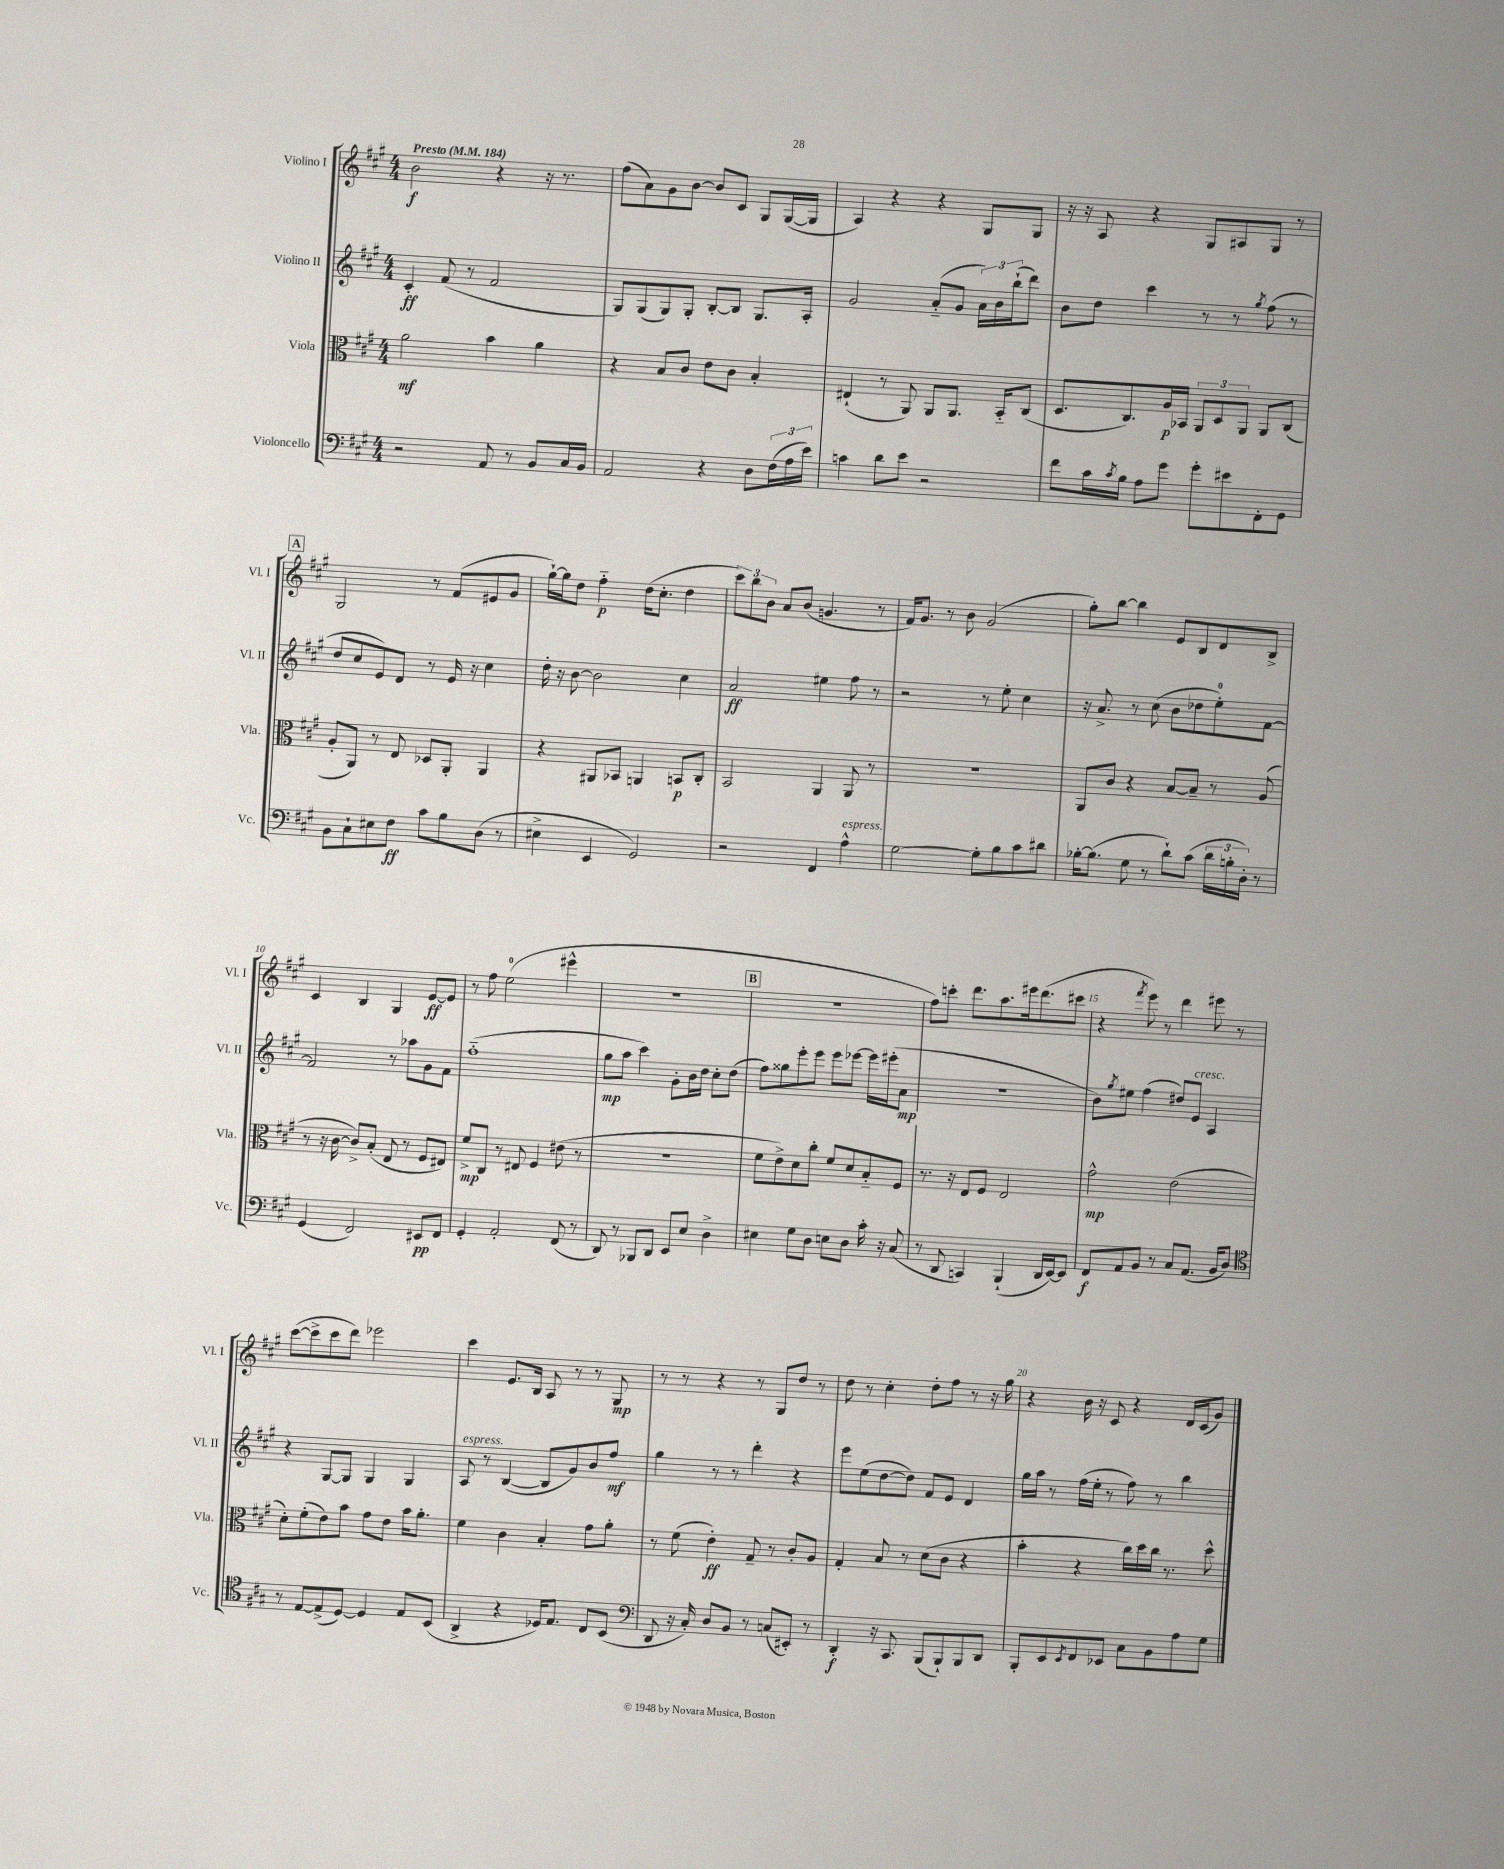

**kern	**kern	**kern	**kern
*staff4	*staff3	*staff2	*staff1
*clefF4	*clefC3	*clefG2	*clefG2
*k[f#c#g#]	*k[f#c#g#]	*k[f#c#g#]	*k[f#c#g#]
*M4/4	*M4/4	*M4/4	*M4/4
*MM184	*MM184	*MM184	*MM184
2r	2a	4c#'	2b
.	.	(8f#	.
.	.	8r	.
8AA	4b	2f#	4r
8r	.	.	.
8BB	4a	.	16r
.	.	.	8.r
16C#	.	.	.
16BB	.	.	.
=	=	=	=
2AA	4r	8G#)	(8ff#
.	.	(8G#	8a)
.	8B	8G#)	8g#
.	8c#	8G#'	[8b
4r	8e	[8B'	8b]
.	8c#	8B]	8c#
8D	4B'	8.G#	8G#
(24F#	.	.	([16G#
24A	.	.	.
.	.	16A'	16G#]
24e)	.	.	.
=	=	=	=
4c	(4E#`	2g#	4A)
8d	8r	.	4r
8e	8AA)	.	.
2r	8AA	(8a'~	4r
.	8.AA	8g#	.
.	.	24a)	8G#
.	.	24b	.
.	16BB'~	.	.
.	.	(24bb`	.
.	(8C#	8ddd)	8G#
=	=	=	=
8f#	8.D	8b	16r
.	.	.	16r
16c#	.	8dd	8A
8qc#	.	.	.
16B	8.C#)	.	.
8A	.	4ccc#	4r
8g#	16A	.	.
.	16BB-	.	.
8g#'	12AA	8r	8G#
.	12D	.	.
8e#	.	8r	8A#
.	12AA	.	.
.	.	8qgg#	.
8FF#'	8AA	(8ff#	8G#
8GG#	(8C#	8r	8r
=	=	=	=
8BB	8A'	8dd	2G#
8C#`	8AA)	8cc#	.
8E#	8r	8e)	.
8F#	8E	8d	.
8c#	8D-	8r	8r
8B	8AA'	16e	(8f#
.	.	16r	.
(8D	4AA	4cc#	8e#
8r	.	.	8g#
=	=	=	=
4E#^	4r	16dd'	[16gg#`)
.	.	16r	16gg#]
.	.	[8b	8dd
4EE	8AA#	2b]	4ff#'~
.	8BB-	.	.
2GG#)	4AA	.	(16dd
.	.	.	8.cc#'
.	8BB	4cc#	4dd
.	8C#'	.	.
=	=	=	=
2r	2BB	2a	12ccc#)
.	.	.	12bb
.	.	.	12b
.	.	.	8a
.	.	.	(8b
4FF#	4AA	4ee#	4.g
4A^^	8AA	8ff#	.
.	8r	8r	8r
=	=	=	=
[2G#	1r	2r	16f#)
.	.	.	8.g#
.	.	.	8r
.	.	.	8b
8G#']	.	8r	(2g#
8B	.	8ee'	.
8c#	.	4cc#	.
8d#	.	.	.
=	=	=	=
[16B-'	8AA	16r	8gg#')
(8.B-]	.	8.a^	.
.	8c#	.	[8bb
8G#	4r	8r	4bb]
8r	.	(8cc#	.
8d`)	[8B	8b	8e
(8c#	8B~]	8dd-	8B
24d	8r	8ee')	8d
24B'	.	.	.
24D')	.	.	.
8r	(8A	[8f#	8B^
=	=	=	=
(4GG#	8r	2f#]	4c#
.	16r	.	.
.	[16c#	.	.
2FF#)	8c#^])	.	4B
.	(8B'	.	.
.	8E	8r	4G#
.	8r	8aa-	.
8EE#	8F#	8g#	[8e
8FF#	8E#)	8f#	8e]
=	=	=	=
4GG#'	8f#^	(1ff#'~	8r
.	8C#	.	8ff#
2AA'	8r	.	(2ee
.	8E#	.	.
.	4F#	.	.
(8FF#	(8e#	.	4eee#^^
8r	8r	.	.
=	=	=	=
8DD)	1r	8gg#	1r
8r	.	8aa	.
8BBB-	.	4ccc#)	.
8DD	.	.	.
8EE	.	8g#'	.
8E	.	16b	.
.	.	16dd	.
4D^	.	8cc#'	.
.	.	(8dd	.
=	=	=	=
4E#	8f#	8ff#)	1r
.	8e^)	8gg##	.
8G#	8d	8eee'	.
8D	8cc#'	8eee	.
8E	8f#	8eee	.
8D	8d	[8eee-	.
16c#'	8B'~	16eee-]	.
16r	.	(16eee#'	.
(8C#	8F#	8a	.
=	=	=	=
8r	8.r	1r	8ff#)
8DD	.	.	8ccc'
.	16r	.	.
4CC)	8E	.	8.ddd
.	8F#	.	.
.	.	.	8.aa
(4BBB`	2E	.	.
.	.	.	16eee#
.	.	.	(8.ddd
16DD	.	.	.
[16EE)	.	.	.
8EE]	.	.	8ccc#
=	=	=	=
8FF#	2g#^^	8b)	4r
.	.	8qgg#	.
8AA	.	8ee#	.
.	.	.	8qfff#
8BB	.	(4ff#	8eee)
8r	.	.	8r
8C#	(2e	8dd#)	4ddd
(8.AA	.	8e	.
.	.	4A	8eee#
16BB	.	.	.
8D)	.	.	8r
=	=	=	=
*clefC4	*	*	*
8r	8d')	4r	([8ccc#
[8E	(8f#'	.	8ccc#^]
(8E^]	8e)	[8G#	8ccc#
[8D)	8b	8G#]	8ddd)
4D]	8g#	4G#	2eee-
.	8e	.	.
8E	16b	4G#	.
.	8.a'	.	.
(8BB	.	.	.
=	=	=	=
4AA^	4f#	8A	4ccc#
.	.	8r	.
4r	4c#	([4B	8.e
.	.	.	16B
16D-)	4B'	8B]	8A
8.E	.	.	.
.	.	8g#)	8r
8C#	8g#	8b	8r
(8BB	8a'	8ff#	8G#
=	=	=	=
*clefF4	*	*	*
8DD	8r	4gg#	8r
16r	(8f#	.	8r
16C#')	.	.	.
8D	4e')	8r	4r
8BB	.	8r	.
8r	8G#~	4ddd'	8r
(8C	8r	.	8G#
8EE#')	8c#'	4r	8dd
8r	8A	.	8r
=	=	=	=
4DD'	4G#'	8eee	8dd
.	.	(8ee	8r
16r	8B	[8dd	4cc#'
8.CC#	.	.	.
.	8r	8dd])	.
(8BBB	(8d	8f#	8dd'
8BBB`)	8c#	8e	8ff#
8BBB	4r	4d	8r
8DD	.	.	16r
.	.	.	16gg#
=	=	=	=
8BBB'	4b'	16gg#	4r
.	.	16aa	.
8EE	.	8r	.
8qEE	.	.	.
8FF#	4r	(16ff#	16b
.	.	16ee'	16r
8EE-	.	8r	8c#
8C#	16cc#)	8ff#)	4r
.	16dd	.	.
8BB	16cc#	8r	.
.	8.r	.	.
8A	.	4bb	16d
.	.	.	(16c#
8G#	8dd^^	.	8g#)
==	==	==	==
*-	*-	*-	*-
